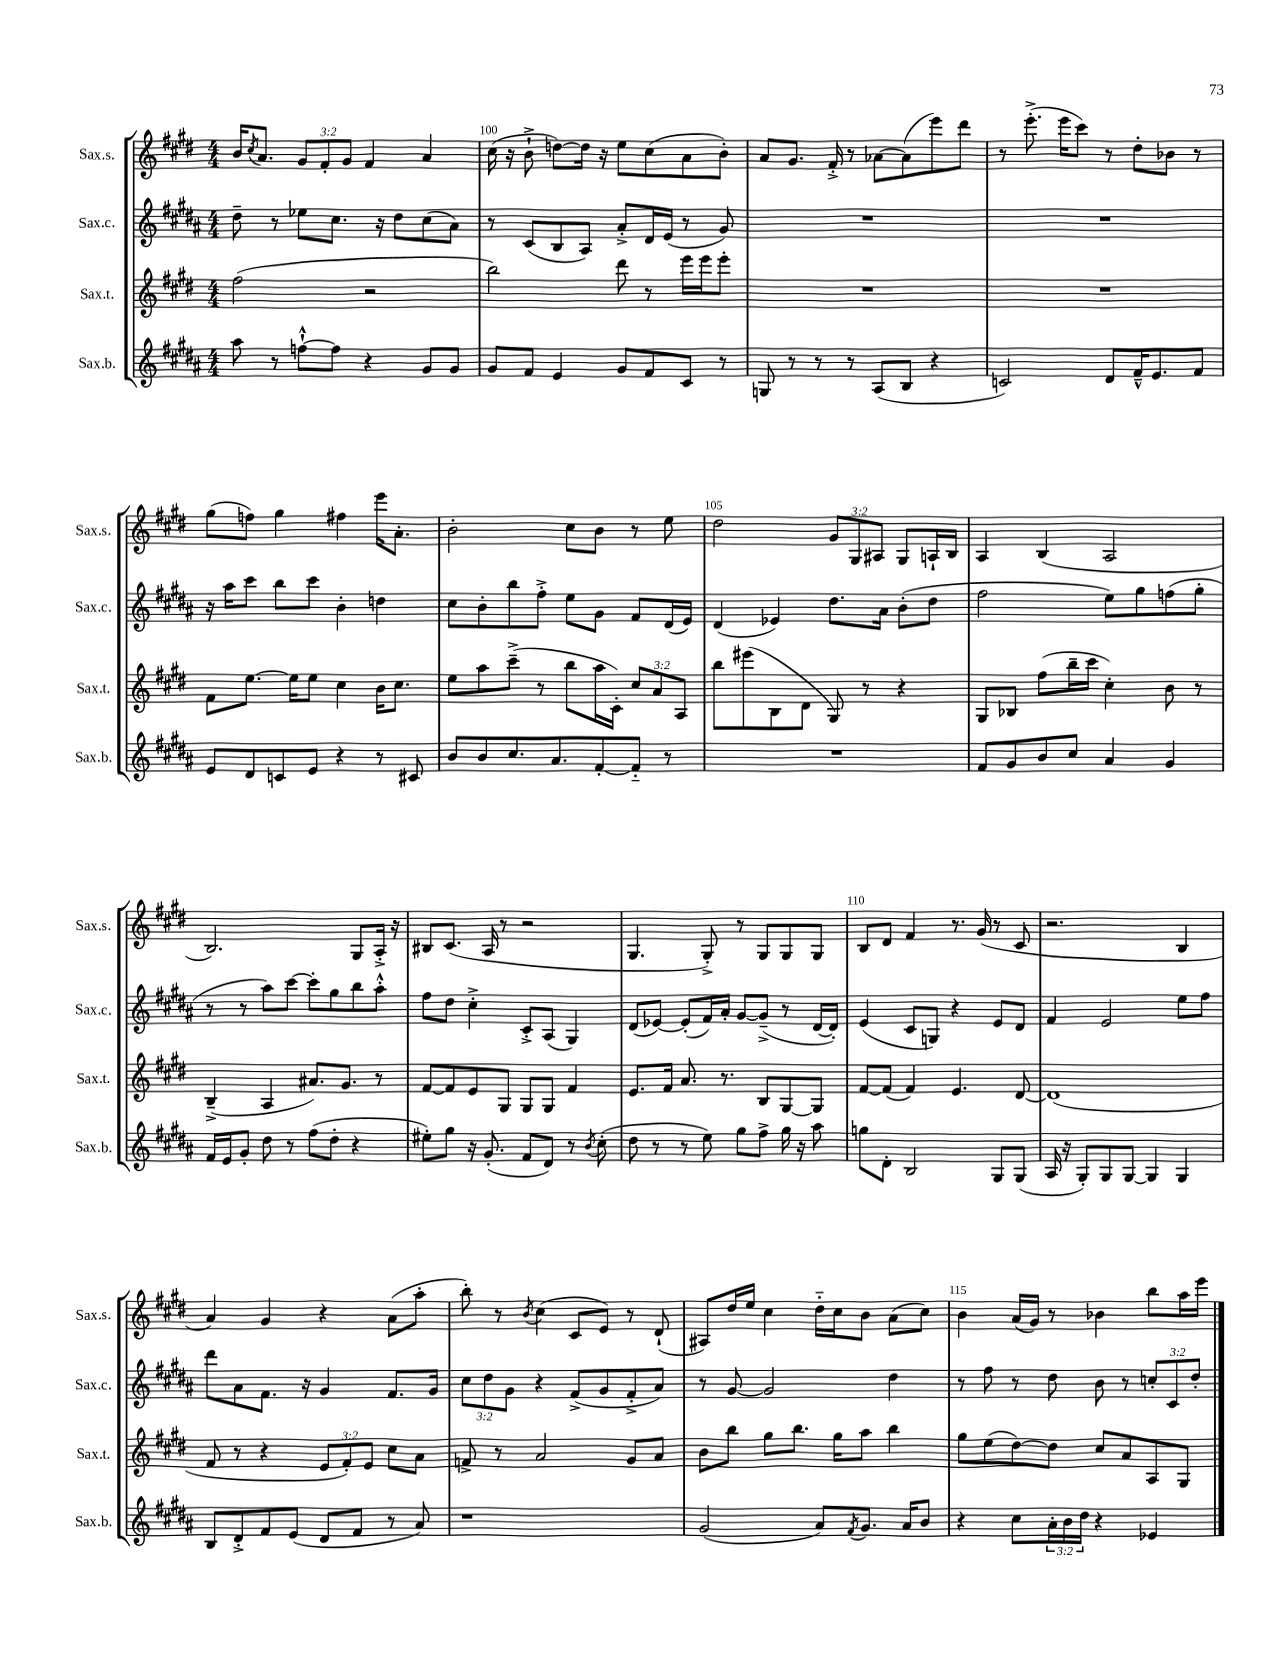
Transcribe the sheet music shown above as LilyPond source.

<<
\new StaffGroup <<
\new Staff = "s0" \with { instrumentName = "Sax.s." shortInstrumentName = "Sax.s." } {
    \clef treble \key e \major \numericTimeSignature \time 4/4 \override Staff.TupletNumber.text = #tuplet-number::calc-fraction-text
    b'16 \acciaccatura { cis''8 } a'8. \tuplet 3/2 { gis'8 fis'8-. gis'8 } fis'4 a'4 |
    cis''16( r16 b'8-!-> d''8~) d''16 r16 e''8 cis''8( a'8 b'8-.) |
    a'8 gis'8. fis'16-.-> r8 aes'8~ aes'8( e'''8) dis'''8 |
    r8 e'''8.-.->( e'''16 cis'''8) r8 dis''8-. bes'8 r8 |
    gis''8( f''8) gis''4 fis''4 e'''16 a'8.-. |
    b'2-. cis''8 b'8 r8 e''8 |
    dis''2 \tuplet 3/2 { gis'8 gis8 ais8 } gis8 a16-! b16 |
    a4 b4( a2 |
    b2.) gis8 a16-.-> r16 |
    bis8 cis'8.( a16 r8 r2 |
    gis4. gis8-.->) r8 gis8 gis8 gis8 |
    b8 dis'8 fis'4 r8. gis'16( r8 cis'8 |
    r2. b4 |
    a'4) gis'4 r4 a'8( a''8-. |
    b''8-.) r8 \acciaccatura { b'8 } cis''4( cis'8 e'8) r8 dis'8-!( |
    ais8) dis''16 e''16 cis''4 dis''16-_ cis''16 b'8 a'8( cis''8) |
    b'4 a'16( gis'16) r8 bes'4 b''8 a''16 e'''16 \bar "|." |
}
\new Staff = "s1" \with { instrumentName = "Sax.c." shortInstrumentName = "Sax.c." } {
    \clef treble \key b \major \numericTimeSignature \time 4/4 \override Staff.TupletNumber.text = #tuplet-number::calc-fraction-text
    dis''8-- r8 ees''8 cis''8. r16 dis''8 cis''8( ais'8) |
    r8 cis'8( b8 ais8) ais'8-.-> dis'16 e'16( r8 gis'8) |
    R1 |
    R1 |
    r16 ais''16 cis'''8 b''8 cis'''8 b'4-. d''4 |
    cis''8 b'8-. b''8 fis''8-.-> e''8 gis'8 fis'8 dis'16( e'16) |
    dis'4( ees'4) dis''8. ais'16 b'8-.( dis''8 |
    fis''2 e''8) gis''8 f''8( gis''8-. |
    r8 r8 ais''8) cis'''8~ cis'''8-. gis''8 b''8 ais''8-.-^ |
    fis''8 dis''8 cis''4-.-> cis'8-.-> ais8( gis4) |
    dis'8( ees'8~) ees'8-.( fis'16) ais'16-. gis'8~ gis'8--->( r8 dis'16~ dis'16-.) |
    e'4( cis'8 g8) r4 e'8 dis'8 |
    fis'4 e'2 e''8 fis''8 |
    dis'''8 ais'8 fis'8. r16 gis'4 fis'8. gis'16 |
    \tuplet 3/2 { cis''8 dis''8 gis'8 } r4 fis'8->( gis'8 fis'8-.-> ais'8) |
    r8 gis'8~ gis'2 dis''4 |
    r8 fis''8 r8 dis''8 b'8 r8 \tuplet 3/2 { c''8-. cis'8 dis''8-. } \bar "|." |
}
\new Staff = "s2" \with { instrumentName = "Sax.t." shortInstrumentName = "Sax.t." } {
    \clef treble \key e \major \numericTimeSignature \time 4/4 \override Staff.TupletNumber.text = #tuplet-number::calc-fraction-text
    fis''2( r2 |
    b''2) dis'''8 r8 e'''16 e'''16 e'''8-. |
    R1 |
    R1 |
    fis'8 e''8.~ e''16 e''8 cis''4 b'16 cis''8. |
    e''8 a''8 cis'''8--->( r8 b''8 a''16 cis'16-.) \tuplet 3/2 { cis''8 a'8 a8 } |
    b''8 eis'''8( b8 dis'8 gis8) r8 r4 |
    gis8 bes8 fis''8( b''16-- cis'''16 cis''4-.) b'8 r8 |
    b4--->( a4 ais'8.) gis'8. r8 |
    fis'8~ fis'8 e'8 gis8 gis8 gis8 fis'4 |
    e'8. fis'16 a'8. r8. b8 gis8~ gis8 |
    fis'8~ fis'8( fis'4) e'4. dis'8~ |
    dis'1( |
    fis'8 r8 r4 \tuplet 3/2 { e'8 fis'8-.) e'8 } cis''8 a'8 |
    f'8-> r8 a'2 gis'8 a'8 |
    b'8 b''8 gis''8 b''8. gis''16 a''8 b''4 |
    gis''8 e''8( dis''8~) dis''8 cis''8 a'8 a8 gis8 \bar "|." |
}
\new Staff = "s3" \with { instrumentName = "Sax.b." shortInstrumentName = "Sax.b." } {
    \clef treble \key b \major \numericTimeSignature \time 4/4 \override Staff.TupletNumber.text = #tuplet-number::calc-fraction-text
    ais''8 r8 f''8~-!-^ f''8 r4 gis'8 gis'8 |
    gis'8 fis'8 e'4 gis'8 fis'8 cis'8 r8 |
    g8 r8 r8 r8 ais8( b8 r4 |
    c'2) dis'8 fis'16---^ e'8. fis'8 |
    e'8 dis'8 c'8 e'8 r4 r8 cis'8 |
    b'8 b'8 cis''8. ais'8. fis'8~-. fis'8-_ r8 |
    R1 |
    fis'8 gis'8 b'8 cis''8 ais'4 gis'4 |
    fis'16 e'16 gis'8-. dis''8 r8 fis''8( dis''8-. r4 |
    eis''8-.) gis''8 r16 gis'8.-.( fis'8 dis'8) r8 \acciaccatura { b'8 } cis''8-.( |
    dis''8 r8 r8 e''8) gis''8 fis''8-> gis''16 r16 ais''8 |
    g''8 dis'8-. b2 gis8 gis8( |
    ais16 r16 gis8-.) gis8 gis8~ gis4 gis4 |
    b8 dis'8-.-> fis'8 e'8( dis'8 fis'8 r8 ais'8) |
    r1 |
    gis'2( ais'8) \acciaccatura { fis'8 } gis'8. ais'16 b'8 |
    r4 cis''8 \tuplet 3/2 { ais'16-. b'16 dis''16 } r4 ees'4 \bar "|." |
}
>>
>>
\layout { \context { \Score currentBarNumber = #99 \override BarNumber.break-visibility = ##(#f #t #t) barNumberVisibility = #(every-nth-bar-number-visible 5) } }
